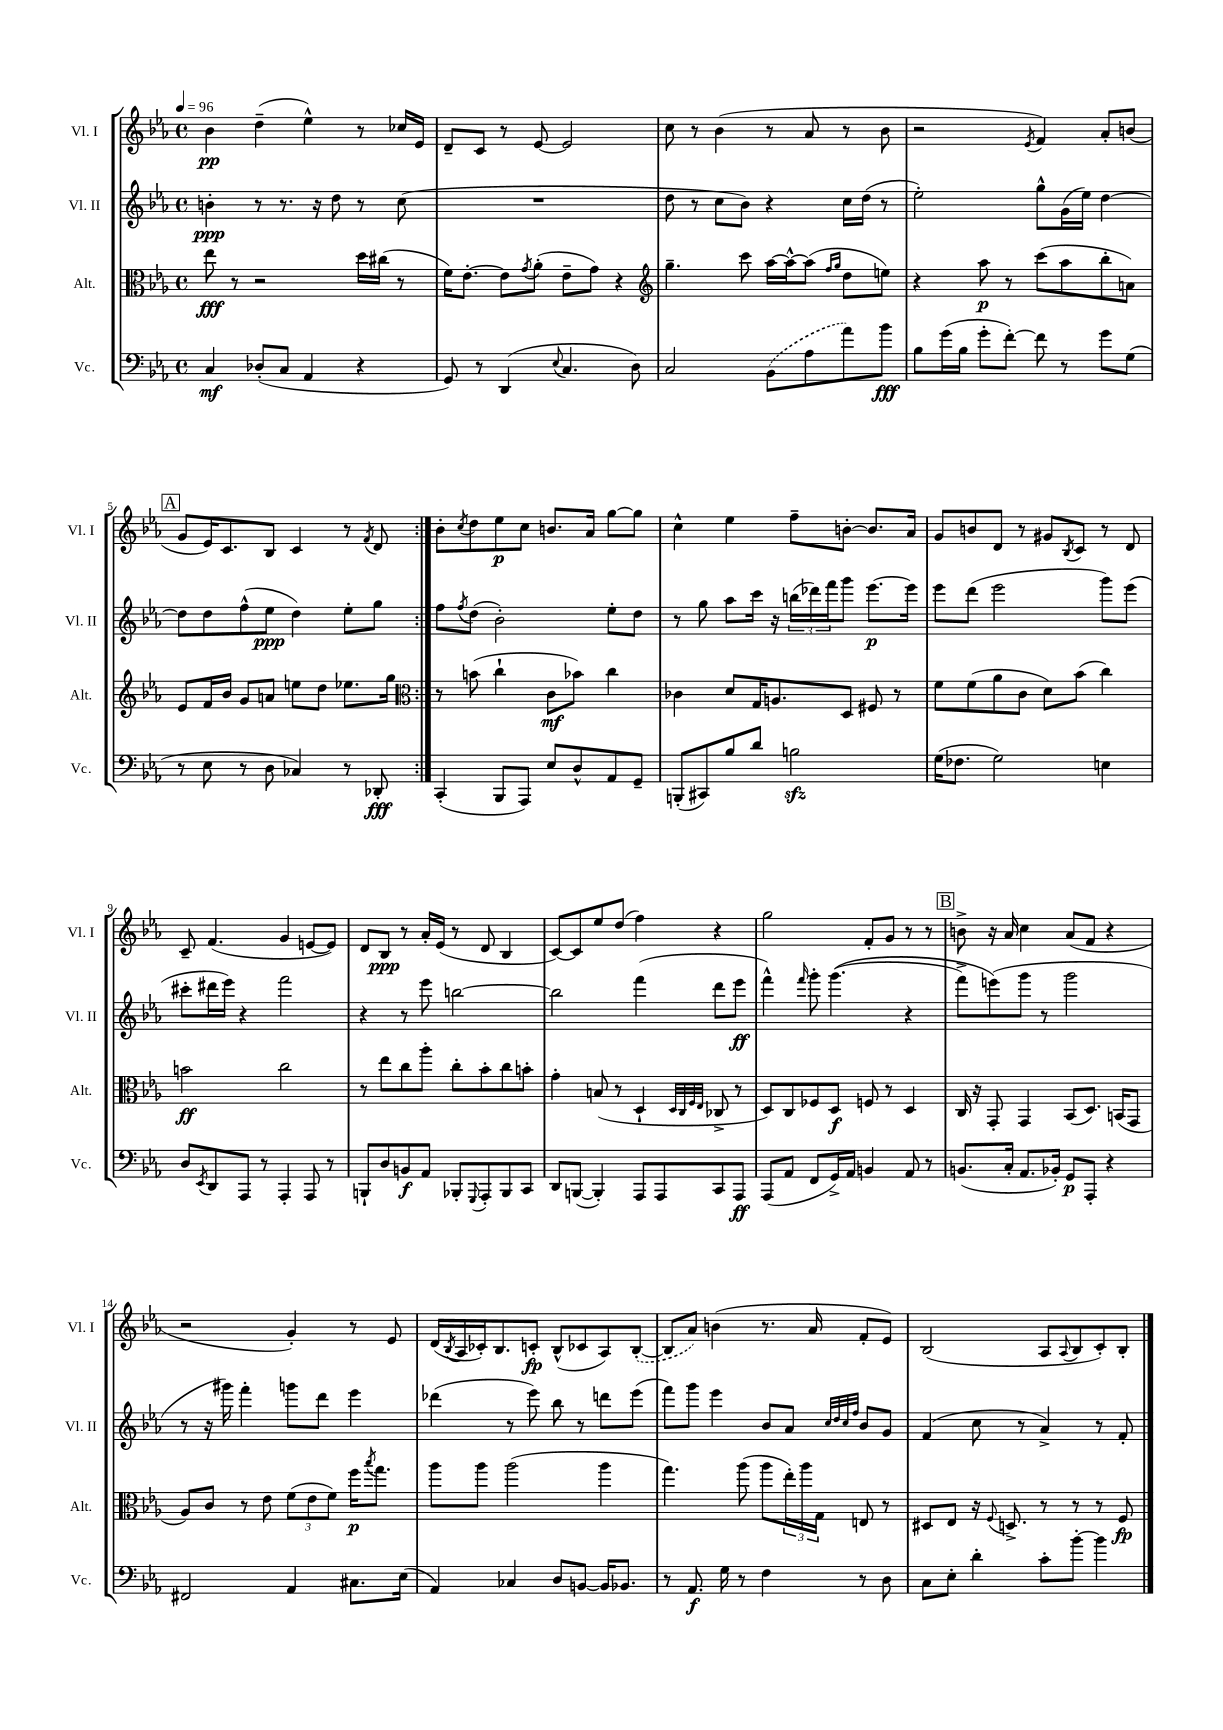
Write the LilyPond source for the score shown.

<<
\new StaffGroup <<
\new Staff = "s0" \with { instrumentName = "Vl. I" shortInstrumentName = "Vl. I" } {
    \clef treble \key ees \major \defaultTimeSignature \time 4/4 \tempo 4 = 96
    \repeat volta 2 { bes'4\pp d''4--( ees''4-^) r8 ces''16 ees'16 |
    d'8-- c'8 r8 ees'8~ ees'2 |
    c''8 r8 bes'4( r8 aes'8 r8 bes'8 |
    r2 \acciaccatura { ees'8 } f'4) aes'8-. b'8( |
    \mark \markup { \box "A" } g'8 ees'16) c'8. bes8 c'4 r8 \acciaccatura { f'8 } d'8 | }
    bes'8-. \acciaccatura { c''8 } d''8 ees''8\p c''8 b'8. aes'16 g''8~ g''8 |
    c''4-^ ees''4 f''8-- b'8~-. b'8. aes'16 |
    g'8 b'8 d'8 r8 gis'8 \acciaccatura { bes8 } c'8 r8 d'8 |
    c'8-- f'4.( g'4 e'8~ e'8) |
    d'8 bes8\ppp r8 aes'16-. ees'16( r8 d'8 bes4 |
    c'8~) c'8 ees''8 d''8( f''4) r4 |
    g''2 f'8-. g'8 r8 r8 |
    \mark \markup { \box "B" } b'8-> r16 aes'16 c''4 aes'8( f'8 r4 |
    r2 g'4-.) r8 ees'8 |
    d'16( \acciaccatura { bes8 } aes16 ces'16-.) bes8. c'8-.\fp bes8-^( ces'8 aes8) \once \slurDashed bes8~-.( |
    bes8 aes'8) b'4( r8. aes'16 f'8-. ees'8) |
    bes2( aes8 \appoggiatura { aes8 } bes8 c'8-.) bes8-. \bar "|." |
}
\new Staff = "s1" \with { instrumentName = "Vl. II" shortInstrumentName = "Vl. II" } {
    \clef treble \key ees \major \defaultTimeSignature \time 4/4
    \repeat volta 2 { b'4-.\ppp r8 r8. r16 d''8 r8 c''8( |
    R1 |
    d''8 r8 c''8 bes'8) r4 c''16 d''16( r8 |
    ees''2-.) g''8-^ g'16( ees''16) d''4~ |
    \mark \markup { \box "A" } d''8 d''8 f''8-^( ees''8\ppp d''4) ees''8-. g''8 | }
    f''8 \acciaccatura { f''8 } d''8( bes'2-.) ees''8-. d''8 |
    r8 g''8 aes''8 c'''16 r16 \tuplet 3/2 { b''16( des'''16) f'''16 } g'''8 ees'''8.~\p ees'''16 |
    ees'''8 d'''8( ees'''2 g'''8) ees'''8( |
    cis'''8-. dis'''16 ees'''16) r4 f'''2 |
    r4 r8 ees'''8 b''2~ |
    b''2 f'''4( d'''8 ees'''8\ff |
    f'''4-^) \grace { f'''16 } g'''8-. g'''4.(\( r4 |
    \mark \markup { \box "B" } f'''8->) e'''8(\) g'''8 r8 g'''2 |
    r8 r16 gis'''16) f'''4-. g'''8 d'''8 ees'''4 |
    des'''4( r8 ees'''8) bes''8 r8 d'''8 ees'''8( |
    f'''8) g'''8 ees'''4 bes'8 aes'8 \grace { c''32 d''32 c''32 f''32 } bes'8 g'8 |
    f'4( c''8 r8 aes'4->) r8 f'8-. \bar "|." |
}
\new Staff = "s2" \with { instrumentName = "Alt." shortInstrumentName = "Alt." } {
    \clef alto \key ees \major \defaultTimeSignature \time 4/4
    \repeat volta 2 { ees''8\fff r8 r2 d''16 cis''16( r8 |
    f'16) ees'8.~-. ees'8 \acciaccatura { g'8 } aes'8-.( ees'8-- g'8) r4 |
    \clef treble g''4.-- c'''8 aes''16~ aes''16~-^ aes''8( \grace { f''16 g''16 } d''8 e''8) |
    r4 aes''8\p r8 c'''8( aes''8 bes''8-. a'8) |
    \mark \markup { \box "A" } ees'8 f'16 bes'16 g'8 a'8 e''8 d''8 ees''8. g''16 | }
    \clef alto r8 b'8( c''4-! c'8\mf bes'8) c''4 |
    ces'4 d'8 g16 a8. d8 fis8 r8 |
    f'8 f'8( aes'8 c'8 d'8) bes'8( c''4) |
    b'2\ff c''2 |
    r8 ees''8 c''8 aes''8-. c''8-. bes'8-. c''8 b'8-. |
    g'4-. b8( r8 d4-! \grace { d32 c32 f32 ees32 } ces8-> r8 |
    d8) c8 fes8 d8\f f8 r8 d4 |
    \mark \markup { \box "B" } c16 r16 g,8-. g,4 bes,8( d8.) b,16( g,8 |
    aes8) c'8 r8 ees'8 \tuplet 3/2 { f'8( ees'8 f'8) } f''16\p \acciaccatura { bes''8 } g''8. |
    aes''8 aes''8 aes''2( aes''4 |
    g''4.) aes''8( aes''8 \tuplet 3/2 { ees''16-.) aes''16 g16 } e8 r8 |
    dis8 ees8 r16 \appoggiatura { f8 } d8.-> r8 r8 r8 f8\fp \bar "|." |
}
\new Staff = "s3" \with { instrumentName = "Vc." shortInstrumentName = "Vc." } {
    \clef bass \key ees \major \defaultTimeSignature \time 4/4
    \repeat volta 2 { c4\mf des8-.( c8 aes,4 r4 |
    g,8) r8 d,4( \appoggiatura { ees8 } c4. d8) |
    c2 \once \slurDashed bes,8( aes8 aes'8) bes'8\fff |
    bes8 g'16( bes16 g'8-. f'8~-.) f'8 r8 g'8 g8( |
    \mark \markup { \box "A" } r8 ees8 r8 d8 ces4) r8 des,8-.\fff | }
    c,4-.( bes,,8 aes,,8) ees8 d8-^ aes,8 g,8-- |
    b,,8-.( cis,8) bes8 d'8 b2\sfz |
    g16( fes8. g2) e4 |
    d8 \acciaccatura { ees,8 } d,8 aes,,8 r8 aes,,4-. aes,,8 r8 |
    b,,8-! d8 b,8\f aes,8 bes,,8-. \appoggiatura { g,,8 } aes,,8-. bes,,8 c,8 |
    d,8 b,,8~( b,,4-.) aes,,8 aes,,8 c,8 aes,,8\ff |
    aes,,8( aes,8 f,8 g,16->) aes,16 b,4 aes,8 r8 |
    \mark \markup { \box "B" } b,8.( c16-. aes,8. bes,16-.) g,8\p aes,,8-. r4 |
    fis,2 aes,4 cis8. ees16( |
    aes,4) ces4 d8 b,8~ b,16 bes,8. |
    r8 aes,8.\f g16 r8 f4 r8 d8 |
    c8 ees8-. d'4-. c'8-. bes'8~-. bes'4 \bar "|." |
}
>>
>>
